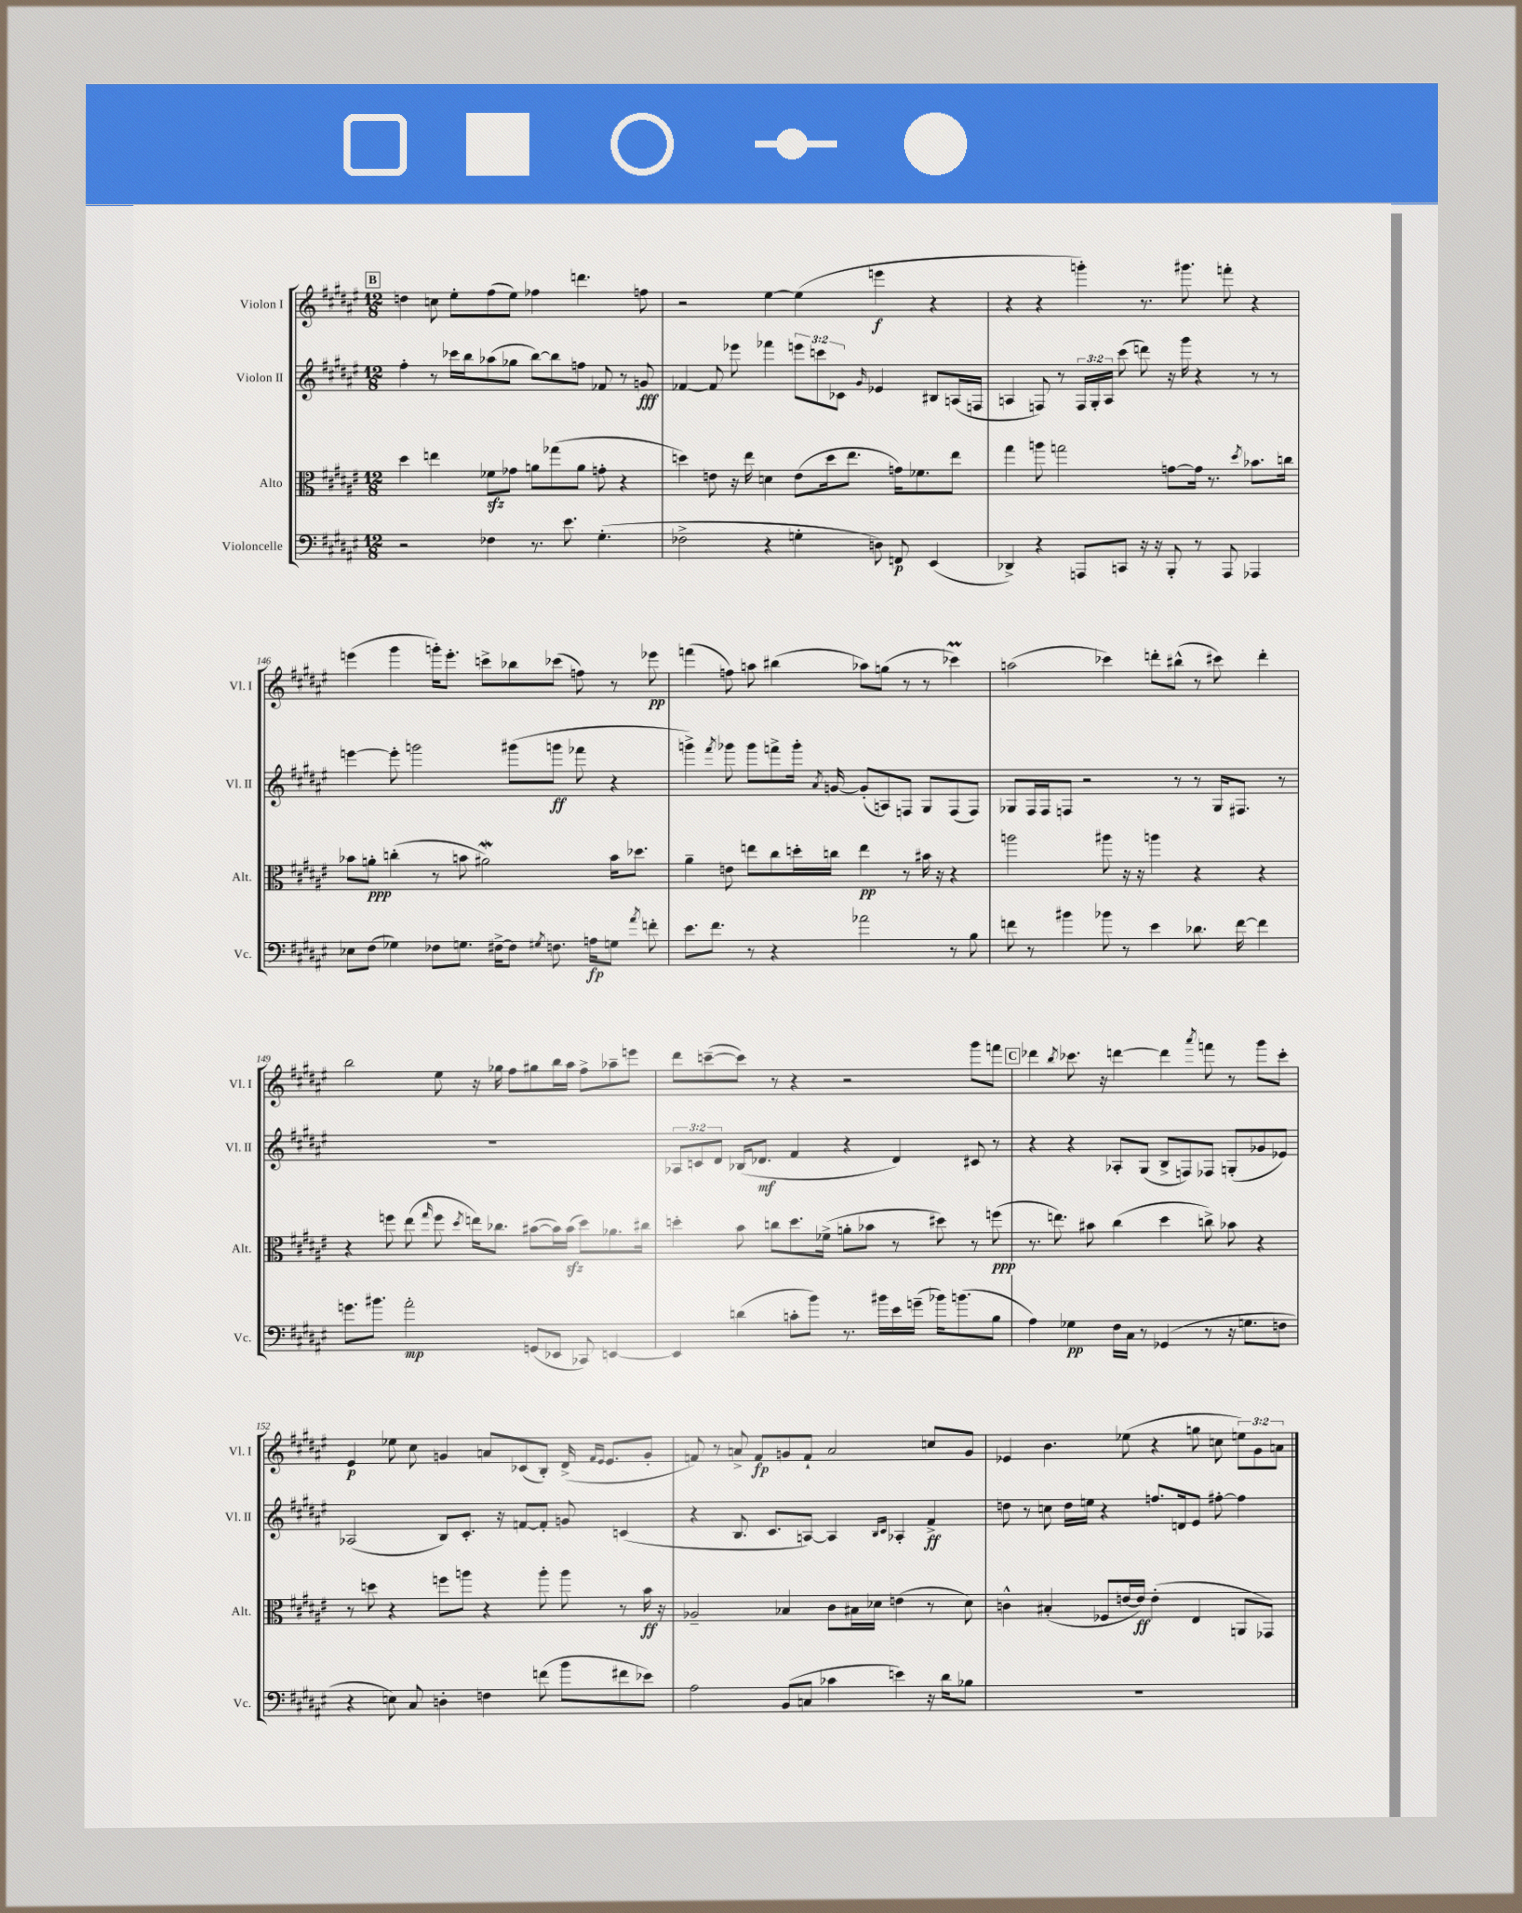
<<
\new StaffGroup <<
\new Staff = "s0" \with { instrumentName = "Violon I" shortInstrumentName = "Vl. I" } {
    \clef treble \key fis \major \numericTimeSignature \time 12/8 \override Staff.TupletNumber.text = #tuplet-number::calc-fraction-text
    \autoBeamOff \mark \markup { \box "B" } d''4 c''8 eis''8[-. fis''8( eis''8]) fes''4 d'''4. f''8 |
    r2 eis''4~ eis''4( e'''4\f r4 |
    r4 r4 g'''4-.) r8. gis'''8. f'''8-. r4 |
    e'''4( gis'''4 g'''16[-.) e'''8.]-. c'''8[-> bes''8 ces'''8]( f''8) r8 ees'''8\pp |
    f'''4( f''8) a''8 bis''4( aes''8[) g''8]( r8 r8 ces'''4\prall) |
    a''2( ces'''4) d'''8[-. bis''8]-^( r8 cis'''8) d'''4-. |
    b''2 eis''8 r16 ges''16 fis''8[ gis''8 b''16 ais''16] fis''8[-> aes''8-- e'''8] |
    dis'''8[ c'''8~--( c'''8]) r8 r4 r2 gis'''8[ f'''8] |
    \mark \markup { \box "C" } des'''4 \acciaccatura { b''8 } ces'''8. r16 d'''4~ d'''4 \acciaccatura { ais'''8 } f'''8 r8 gis'''8[ ces'''8]-. |
    eis'4\p ees''8 cis''8 g'4 a'8[ ces'8( b8]-.) dis'16->( \grace { fis'16[ eis'16] } eis'8.[ g'8]-. |
    f'8) r8 a'8-> f'8[\fp g'8 f'8]-! a'2 c''8[ g'8] |
    ees'4 b'4. ees''8( r4 g''8 c''8 \tuplet 3/2 { e''8[) gis'8 a'8] } \bar "|." |
}
\new Staff = "s1" \with { instrumentName = "Violon II" shortInstrumentName = "Vl. II" } {
    \clef treble \key fis \major \numericTimeSignature \time 12/8 \override Staff.TupletNumber.text = #tuplet-number::calc-fraction-text
    \autoBeamOff \mark \markup { \box "B" } fis''4-. r8 ces'''16[ b''16 aes''8( ges''8] b''8[~) b''8 f''8] fes'8 r8 g'8\fff |
    fes'4~ fes'8 ees'''8 fes'''4 \tuplet 3/2 { e'''8[ c'''8 ces'8] } \grace { gis'16 } ees'4 bis8[ a16( f16] |
    a4 f8) r8 \tuplet 3/2 { f16[ gis16-. a16] } cis'''8( d'''8) r16 gis'''16 r4 r8 r8 |
    e'''4~ e'''8-. g'''2 gis'''8[( g'''8]\ff fes'''8 r4 |
    g'''4->) \acciaccatura { fis'''8 } ges'''8 ges'''8[ f'''8-> ges'''16]-. \acciaccatura { ais'8 } g'16~ g'8[-.( a8) f8] gis8[ f8( f8]) |
    ges8[ fis16 fis16 f8] r2 r8 r8 ges16[ fis8.] r8 |
    R1. |
    \tuplet 3/2 { aes8[ c'8 dis'8] } bes16[( des'8.]\mf fis'4 r4 des'4) cis'8 r8 |
    \mark \markup { \box "C" } r4 r4 aes8[-. gis8]( b8[-> f8) fes8] g8[-.( ges'8 ees'8]) |
    aes2( b8[) cis'8.]-. r16 f'8[~ f'8]-. g'8 c'4( |
    r4 b8. cis'8.[ a8]~) a4 \grace { b16[ cis'16] } aes4-. fis'4->\ff |
    d''8 r8 c''8 d''16[ e''16] r4 f''8.[ d'16 eis'8] fis''8~-. fis''4 \bar "|." |
}
\new Staff = "s2" \with { instrumentName = "Alto" shortInstrumentName = "Alt." } {
    \clef alto \key fis \major \numericTimeSignature \time 12/8
    \autoBeamOff \mark \markup { \box "B" } dis''4 e''4 fes'8[\sfz ges'8] a'8[ ges''8( a'8] g'8-. r4 |
    d''4) e'8 r16 eis''16 d'4 e'8[( d''16 eis''8.] g'16[) fes'8. eis''8] |
    gis''4 a''8 g''2 g'8[~ g'16] r8. \acciaccatura { dis''8 } bes'8.[ c''16] |
    bes'8[ a'8]-.\ppp c''4-.( r8 b'8 ais'2\mordent) b'16[ des''8.] |
    ais'4-- e'8 e''8[ cis''8 d''16-. c''16] e''4\pp r8 bis'16 r16 r4 |
    a''2 ais''8 r16 r16 a''4 r4 r4 |
    r4 f''8 eis''8( \grace { gis''16 } f''8 \acciaccatura { dis''8 } e''16[) ces''8.] bis'8[~( bis'16) bis'16]\sfz( dis''8[) aes'8. cis''16] |
    d''4-. b'8 c''8[ d''8. fes'16]->( a'8[-. bes'8] r8 dis''8) r8 f''8\ppp( |
    \mark \markup { \box "C" } r8. e''8.) bis'8 cis''4( dis''4 c''8->) bes'8 r4 |
    r8 d''8 r4 f''8[ a''8] r4 a''8-. a''8 r8 b'16\ff r16 |
    aes2-- bes4 cis'8[ bis16 des'16] e'4( r8 des'8) |
    c'4-^ bis4-.( fes8[ e'16~ e'16]\ff) e'4-.( eis4 a,8[ ges,8]) \bar "|." |
}
\new Staff = "s3" \with { instrumentName = "Violoncelle" shortInstrumentName = "Vc." } {
    \clef bass \key fis \major \numericTimeSignature \time 12/8
    \autoBeamOff \mark \markup { \box "B" } r2 fes4 r8. eis'8. gis4.-.( |
    fes2-> r4 g4-. d8) f,8\p eis,4( |
    des,4->) r4 a,,8[ c,8] r16 r16 b,,8-. r8 a,,8 aes,,4 |
    ees8[ fis8]( ges4) fes8[ g8.] fis16[~-> fis8] \acciaccatura { gis8 } f8. a16[\fp g8] \acciaccatura { ais'8 } f'8-. |
    eis'8.[ fis'8.] r8 r4 aes'2 r8 b8 |
    f'8 r8 bis'4 bes'8 r8 eis'4 des'8. f'16~ f'4 |
    g'8.[ bis'8.] ais'2-.\mp g,8[( ees,8] ces,8) e,4~ |
    e,4 d'4( c'8[-. b'8]) r8. bis'16[ eis'16 g'16]--( bes'16[) b'8.( b8] |
    \mark \markup { \box "C" } ais4) ges4\pp fis16[ cis16] r8 ges,4( r8 r16 g8.[ f8] |
    r4 e8) cis8 d4-. f4 f'8( b'8[ fis'8 ees'8]) |
    ais2 b,8[( c8] ces'4 e'4) r16 dis'16[ bes8] |
    R1. \bar "|." |
}
>>
>>
\layout { \context { \Score currentBarNumber = #143 } }
